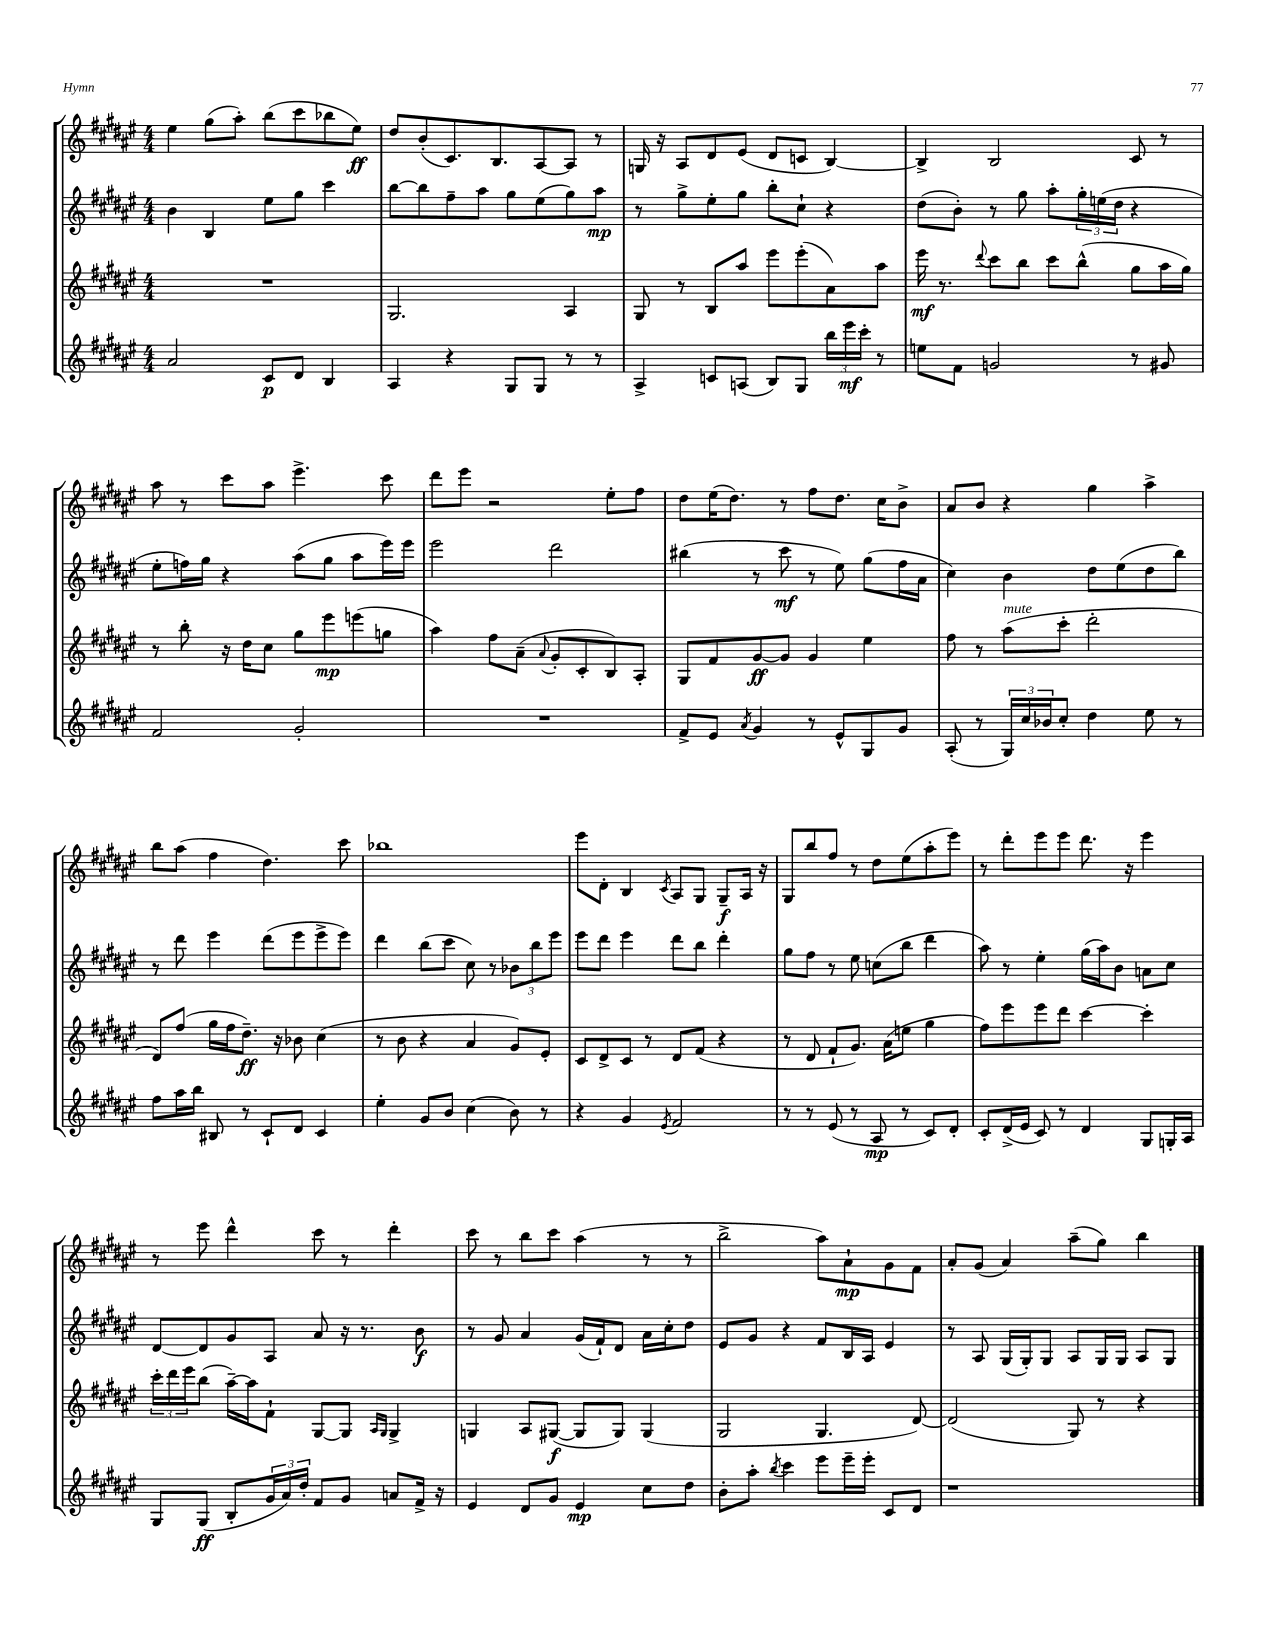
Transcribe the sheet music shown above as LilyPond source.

<<
\new StaffGroup <<
\new Staff = "s0" {
    \clef treble \key fis \major \numericTimeSignature \time 4/4
    eis''4 gis''8( ais''8-.) b''8( cis'''8 bes''8 eis''8\ff) |
    dis''8 b'8-.( cis'8.) b8. ais8~ ais8 r8 |
    g16 r16 ais8 dis'8 eis'8( dis'8 c'8 b4~) |
    b4-> b2 cis'8 r8 |
    ais''8 r8 cis'''8 ais''8 eis'''4.-> cis'''8 |
    dis'''8 eis'''8 r2 eis''8-. fis''8 |
    dis''8 eis''16( dis''8.) r8 fis''8 dis''8. cis''16 b'8-> |
    ais'8 b'8 r4 gis''4 ais''4-> |
    b''8 ais''8( fis''4 dis''4.) cis'''8 |
    bes''1 |
    eis'''8 dis'8-. b4 \acciaccatura { cis'8 } ais8 gis8 gis8--\f ais16 r16 |
    gis8 b''8 fis''8 r8 dis''8 eis''8( ais''8-. eis'''8) |
    r8 dis'''8-. eis'''8 eis'''8 dis'''8. r16 eis'''4 |
    r8 eis'''8 dis'''4-^ cis'''8 r8 dis'''4-. |
    cis'''8 r8 b''8 cis'''8 ais''4( r8 r8 |
    b''2-> ais''8) ais'8-!\mp gis'8 fis'8 |
    ais'8-. gis'8( ais'4) ais''8--( gis''8) b''4 \bar "|." |
}
\new Staff = "s1" {
    \clef treble \key fis \major \numericTimeSignature \time 4/4
    b'4 b4 eis''8 gis''8 cis'''4 |
    b''8~ b''8 fis''8-- ais''8 gis''8 eis''8( gis''8) ais''8\mp |
    r8 gis''8-> eis''8-. gis''8 b''8-. cis''8-! r4 |
    dis''8( b'8-.) r8 gis''8 ais''8-. \tuplet 3/2 { gis''16-. e''16( dis''16 } r4 |
    eis''8-. f''16) gis''16 r4 ais''8( gis''8 ais''8 eis'''16) eis'''16 |
    eis'''2 dis'''2 |
    bis''4( r8 cis'''8\mf r8 eis''8) gis''8( fis''16 ais'16 |
    cis''4) b'4 dis''8 eis''8( dis''8 b''8) |
    r8 dis'''8 eis'''4 dis'''8( eis'''8 eis'''8-> eis'''8) |
    dis'''4 b''8( cis'''8 cis''8) r8 \tuplet 3/2 { bes'8 b''8 eis'''8 } |
    eis'''8 dis'''8 eis'''4 dis'''8 b''8 dis'''4-. |
    gis''8 fis''8 r8 eis''8 c''8( b''8 dis'''4 |
    ais''8) r8 eis''4-. gis''16( ais''16) b'8 a'8 cis''8 |
    dis'8~ dis'8 gis'8 ais8 ais'8 r16 r8. b'8\f |
    r8 gis'8 ais'4 gis'16( fis'16-!) dis'8 ais'16 cis''16-. dis''8 |
    eis'8 gis'8 r4 fis'8 b16 ais16 eis'4 |
    r8 ais8 gis16( gis16-.) gis8 ais8 gis16 gis16 ais8 gis8 \bar "|." |
}
\new Staff = "s2" {
    \clef treble \key fis \major \numericTimeSignature \time 4/4
    R1 |
    gis2. ais4 |
    gis8 r8 b8 ais''8 eis'''8 eis'''8-.( ais'8) ais''8 |
    eis'''16\mf r8. \appoggiatura { dis'''8 } cis'''8 b''8 cis'''8 b''8-^( gis''8 ais''16 gis''16) |
    r8 b''8-. r16 dis''16 cis''8 gis''8 eis'''8\mp e'''8( g''8 |
    ais''4) fis''8 ais'8--( \appoggiatura { ais'8 } gis'8-. cis'8-. b8) ais8-. |
    gis8 fis'8 gis'8~\ff gis'8 gis'4 eis''4 |
    fis''8 r8 ais''8^\markup { \italic "mute" }( cis'''8-. dis'''2-. |
    dis'8) fis''8( gis''16 fis''16 dis''8.--\ff) r16 bes'8 cis''4( |
    r8 b'8 r4 ais'4 gis'8) eis'8-. |
    cis'8 dis'8-> cis'8 r8 dis'8 fis'8( r4 |
    r8 dis'8 fis'8-! gis'8.) ais'16( e''8 gis''4 |
    fis''8) eis'''8 eis'''8 dis'''8 cis'''4~ cis'''4-. |
    \tuplet 3/2 { cis'''16-. dis'''16 eis'''16 } b''8( ais''16~--) ais''16 fis'8-! gis8~ gis8 \grace { ais16 gis16 } gis4-> |
    g4 ais8 gis8~\f( gis8 gis8) gis4( |
    gis2 gis4. dis'8~) |
    dis'2( gis8) r8 r4 \bar "|." |
}
\new Staff = "s3" {
    \clef treble \key fis \major \numericTimeSignature \time 4/4
    ais'2 cis'8\p dis'8 b4 |
    ais4 r4 gis8 gis8 r8 r8 |
    ais4-> c'8 a8( b8) gis8 \tuplet 3/2 { b''16 eis'''16\mf cis'''16-. } r8 |
    e''8 fis'8 g'2 r8 gis'8 |
    fis'2 gis'2-. |
    R1 |
    fis'8-> eis'8 \acciaccatura { ais'8 } gis'4 r8 eis'8-^ gis8 gis'8 |
    ais8-.( r8 \tuplet 3/2 { gis16) cis''16 bes'16 } cis''8-. dis''4 eis''8 r8 |
    fis''8 ais''16 b''16 bis8 r8 cis'8-! dis'8 cis'4 |
    eis''4-. gis'8 b'8 cis''4( b'8) r8 |
    r4 gis'4 \acciaccatura { eis'8 } fis'2 |
    r8 r8 eis'8( r8 ais8\mp r8 cis'8) dis'8-. |
    cis'8-. dis'16->( eis'16 cis'8) r8 dis'4 gis8 g16-. ais16 |
    gis8 gis8\ff( b8-. \tuplet 3/2 { gis'16 ais'16) dis''16-. } fis'8 gis'8 a'8 fis'16-> r16 |
    eis'4 dis'8 gis'8 eis'4\mp cis''8 dis''8 |
    b'8-. ais''8-. \acciaccatura { b''8 } cis'''4 eis'''8 eis'''16-- eis'''16-. cis'8 dis'8 |
    r1 \bar "|." |
}
>>
>>
\layout { \context { \Score \remove "Bar_number_engraver" } }
